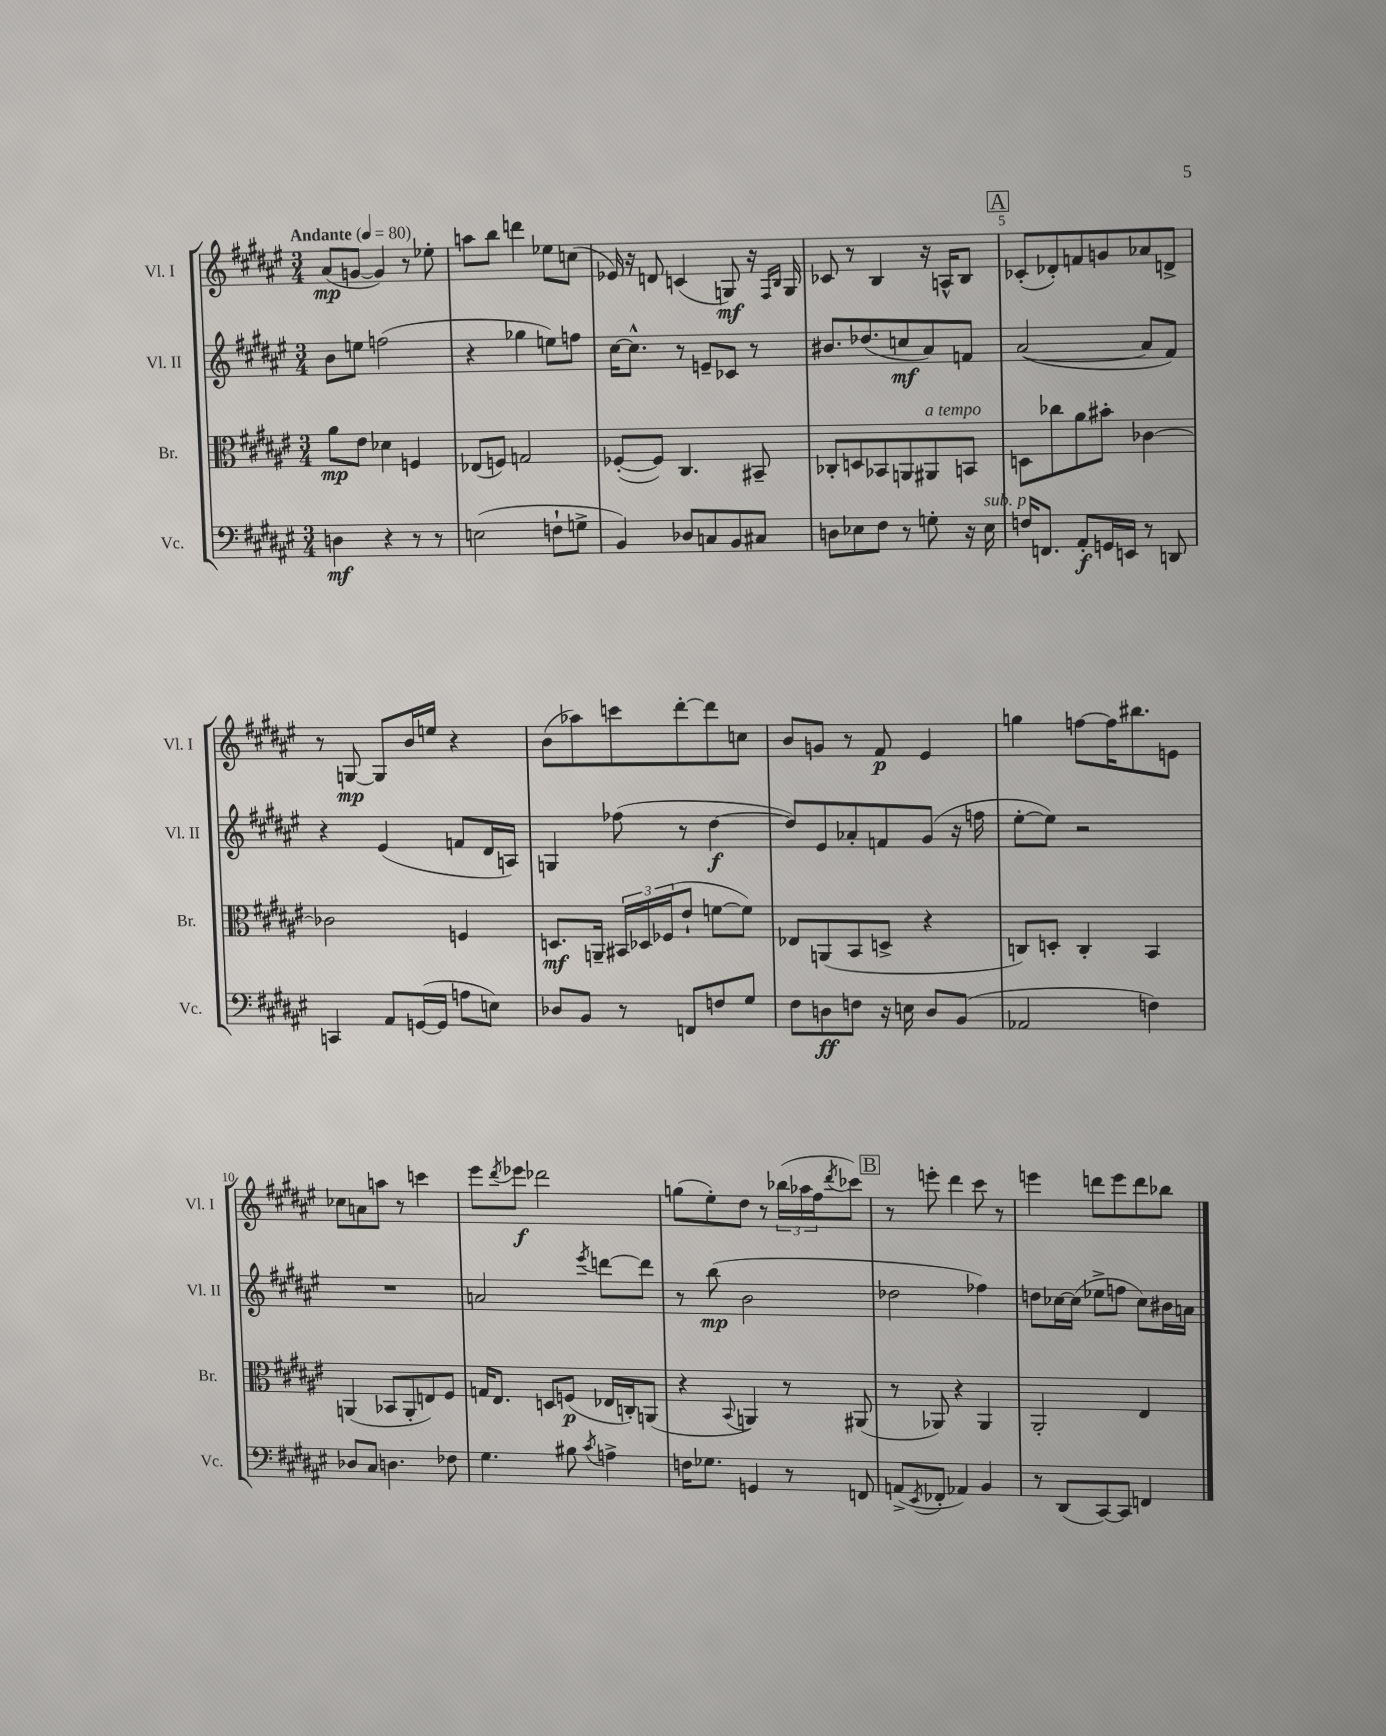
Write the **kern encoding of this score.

**kern	**dynam	**kern	**dynam	**kern	**dynam	**kern	**dynam
*part4	*part4	*part3	*part3	*part2	*part2	*part1	*part1
*staff4	*staff4	*staff3	*staff3	*staff2	*staff2	*staff1	*staff1
*I"Vc.	*	*I"Br.	*	*I"Vl. II	*	*I"Vl. I	*
*I'Vc.	*	*I'Br.	*	*I'Vl. II	*	*I'Vl. I	*
*clefF4	*	*clefC3	*	*clefG2	*	*clefG2	*
*k[f#c#g#d#a#e#]	*	*k[f#c#g#d#a#e#]	*	*k[f#c#g#d#a#e#]	*	*k[f#c#g#d#a#e#]	*
*M3/4	*	*M3/4	*	*M3/4	*	*M3/4	*
*MM80	*	*MM80	*	*MM80	*	*MM80	*
=1	=1	=1	=1	=1	=1	=1	=1
!	!	!	!	!	!	!LO:TX:a:B:t=Andante	!
4Dn\	mf	8a#\L	mp	8b\L	.	(8a#/L	mp
.	.	8e#\J	.	8een\J	.	[8gn/J	.
4r	.	4d-X\	.	(2ffn\	.	4g/])	.
8r	.	4Fn/	.	.	.	8r	.
8r	.	.	.	.	.	8ee-X'\	.
=2	=2	=2	=2	=2	=2	=2	=2
(2En\	.	(8E-X/L	.	4r	.	8aan\L	.
.	.	8Fn/J)	.	.	.	8bb\J	.
.	.	2Gn/	.	4gg-X\	.	4dddn\	.
8Fn`\L	.	.	.	8een\L)	.	8ee-X\L	.
8Gn^\J	.	.	.	8ffn\J	.	(8ccn\J	.
=3	=3	=3	=3	=3	=3	=3	=3
4BB/)	.	([8F-X'/L	.	[16cc#\KL	.	16e-X/)	.
.	.	.	.	8.cc#^^\J]	.	16r	.
.	.	8F-/J])	.	.	.	8dn/	.
8D-X/L	.	4.C#/	.	8r	.	(4cn/	.
8Cn/	.	.	.	8en~/L	.	.	.
8BB/	.	.	.	8c-X/J	.	8Gn/)	mf
8C#X/J	.	8BB#X~/	.	8r	.	16r	.
.	.	.	.	.	.	16qqF#/LL	.
.	.	.	.	.	.	16qqB/JJ	.
.	.	.	.	.	.	16G/	.
=4	=4	=4	=4	=4	=4	=4	=4
8Dn\L	.	8C-X'/L	.	8.b#X/L	.	8c-X/	.
8E-X\	.	8Dn/	.	.	.	8r	.
.	.	.	.	(8.dd-X/	.	.	.
8F#\J	.	8BB-X/	.	.	.	4B/	.
8r	.	8AAn/	.	8ccn/	mf	.	.
!	!	!LO:TX:a:i:t=a tempo	!	!	!	!	!
8Gn'\	.	8AA#X/	.	8a#/)	.	16r	.
.	.	.	.	.	.	16An^^/KL	.
16r	.	8BBn/J	.	8fn/J	.	8B/J	.
!LO:TX:a:i:t=sub. p	!	!	!	!	!	!	!
16E-\	.	.	.	.	.	.	.
!!LO:REH:place=s1:t=A
=5	=5	=5	=5	=5	=5	=5	=5
16Fn/KL	.	8Dn\L	.	([2a#/	.	(8c-X'/L	.
8.FFn/J	.	.	.	.	.	.	.
.	.	8cc-X\	.	.	.	8d-X'/)	.
8AA#'/L	f	8a#\	.	.	.	8fn/	.
16GGn/L	.	8b#X'\J	.	.	.	8gn/	.
16EEn/JJ	.	.	.	.	.	.	.
8r	.	[4c-X\	.	8a#/L]	.	8a-X/	.
8DDn/	.	.	.	8f#/J)	.	8dn^/J	.
!!LO:LB:g=z
=6	=6	=6	=6	=6	=6	=6	=6
4CCn/	.	2c-X\]	.	4r	.	8r	.
.	.	.	.	.	.	[8Gn/	mp
8AA#/L	.	.	.	(4e#/	.	8G/L]	.
([16GGn/L	.	.	.	.	.	16b/L	.
16GG/JJ]	.	.	.	.	.	16een/JJ	.
8An\L	.	4Fn/	.	8fn/L	.	4r	.
8En\J)	.	.	.	16d#/L	.	.	.
.	.	.	.	16An/JJ)	.	.	.
=7	=7	=7	=7	=7	=7	=7	=7
8D-X/L	.	8.Dn/L	mf	4Gn/	.	(8b\L	.
8BB/J	.	.	.	.	.	8aa-X\)	.
.	.	16AAn~/Jk	.	.	.	.	.
8r	.	24BB#X/LL	.	(8ff-X\	.	8cccn\	.
.	.	24D-X/	.	.	.	.	.
.	.	(24F-X/J	.	.	.	.	.
8FFn/L	.	8e#`/J	.	8r	.	[8ddd#'\	.
8Fn/	.	[8fn\L	.	[4dd#\	f	8ddd#\]	.
8G#/J	.	8f\J])	.	.	.	8ccn\J	.
=8	=8	=8	=8	=8	=8	=8	=8
8F#\L	.	8E-X/L	.	8dd#/L])	.	8b/L	.
8Dn\	ff	(8AAn/	.	8e#/	.	8gn/J	.
8Fn\J	.	8BB/	.	8a-X'/	.	8r	.
16r	.	8Dn^/J	.	8fn/	.	8f#/	p
16En\	.	.	.	.	.	.	.
8D/L	.	4r	.	(8g#/J	.	4e#/	.
(8BB/J	.	.	.	16r	.	.	.
.	.	.	.	16ffn\	.	.	.
=9	=9	=9	=9	=9	=9	=9	=9
2AA-X/	.	8Cn/L)	.	[8ee#'\L	.	4ggn\	.
.	.	8Dn'/J	.	8ee#\J])	.	.	.
.	.	4C'/	.	2r	.	[8ffn\L	.
.	.	.	.	.	.	16ff\K]	.
.	.	.	.	.	.	8.bb#X\	.
4Fn\)	.	4BB/	.	.	.	.	.
.	.	.	.	.	.	8en\J	.
!!LO:LB:g=z
=10	=10	=10	=10	=10	=10	=10	=10
8D-X/L	.	(4AAn/	.	2.r	.	8cc-X\L	.
8C#/J	.	.	.	.	.	8an\	.
4.Dn\	.	8BB-X/L	.	.	.	8aan\J	.
.	.	8AA'/	.	.	.	8r	.
.	.	8En/)	.	.	.	4cccn\	.
8F-X\	.	8F#/J	.	.	.	.	.
=11	=11	=11	=11	=11	=11	=11	=11
4.G#\	.	16Gn/KL	.	2an/	.	8eee#\L	.
.	.	8.E#/J	.	.	.	.	.
.	.	.	.	.	.	8qddd#/	.
.	.	.	.	.	.	8eee-X\J	f
.	.	8Dn/L	.	.	.	2ddd-X\	.
8B#X\	.	(8Fn/J	p	.	.	.	.
8qc#/	.	.	.	8qeee#/	.	.	.
4An^\	.	16E-X/LL	.	[8dddn\L	.	.	.
.	.	16Cn'/J)	.	.	.	.	.
.	.	(8AAn/J	.	8ddd\J]	.	.	.
=12	=12	=12	=12	=12	=12	=12	=12
16Fn\KL	.	4r	.	8r	.	(8ggn\L	.
8.G-X\J	.	.	.	.	.	.	.
.	.	.	.	(8bb\	mp	8ee#'\)	.
.	.	8qqBB/	.	.	.	.	.
4GGn/	.	4AAn/)	.	2b\	.	8dd#\J	.
.	.	.	.	.	.	8r	.
8r	.	8r	.	.	.	(24bb-X\LL	.
.	.	.	.	.	.	24aa-X\	.
.	.	.	.	.	.	24ff#\J	.
.	.	.	.	.	.	8qddd#/	.
8FFn/	.	(8AA#X/	.	.	.	8ccc-X\J)	.
!!LO:REH:place=s1:t=B
=13	=13	=13	=13	=13	=13	=13	=13
(8AAn^/L	.	8r	.	2dd-X\	.	8r	.
8qEE#/	.	.	.	.	.	.	.
8FF-X'/J	.	8AA-X/)	.	.	.	8eeen'\	.
4AA-X/)	.	4r	.	.	.	4ddd#\	.
4BB/	.	4AA-/	.	4ff-X\)	.	8ccc#\	.
.	.	.	.	.	.	8r	.
=14	=14	=14	=14	=14	=14	=14	=14
8r	.	2AA#'/	.	8ddn\L	.	4eeen\	.
(8DD#/L	.	.	.	[16cc-X\L	.	.	.
.	.	.	.	(16cc-\JJ]	.	.	.
[8CC#/)	.	.	.	8ee-X^\L	.	8dddn\L	.
8CC#/J]	.	.	.	8ffn\J	.	8eee\	.
4FFn/	.	4E#/	.	8cc-\L)	.	8ddd\	.
.	.	.	.	16b#X\L	.	8bb-X\J	.
.	.	.	.	16an\JJ	.	.	.
==	==	==	==	==	==	==	==
*-	*-	*-	*-	*-	*-	*-	*-
